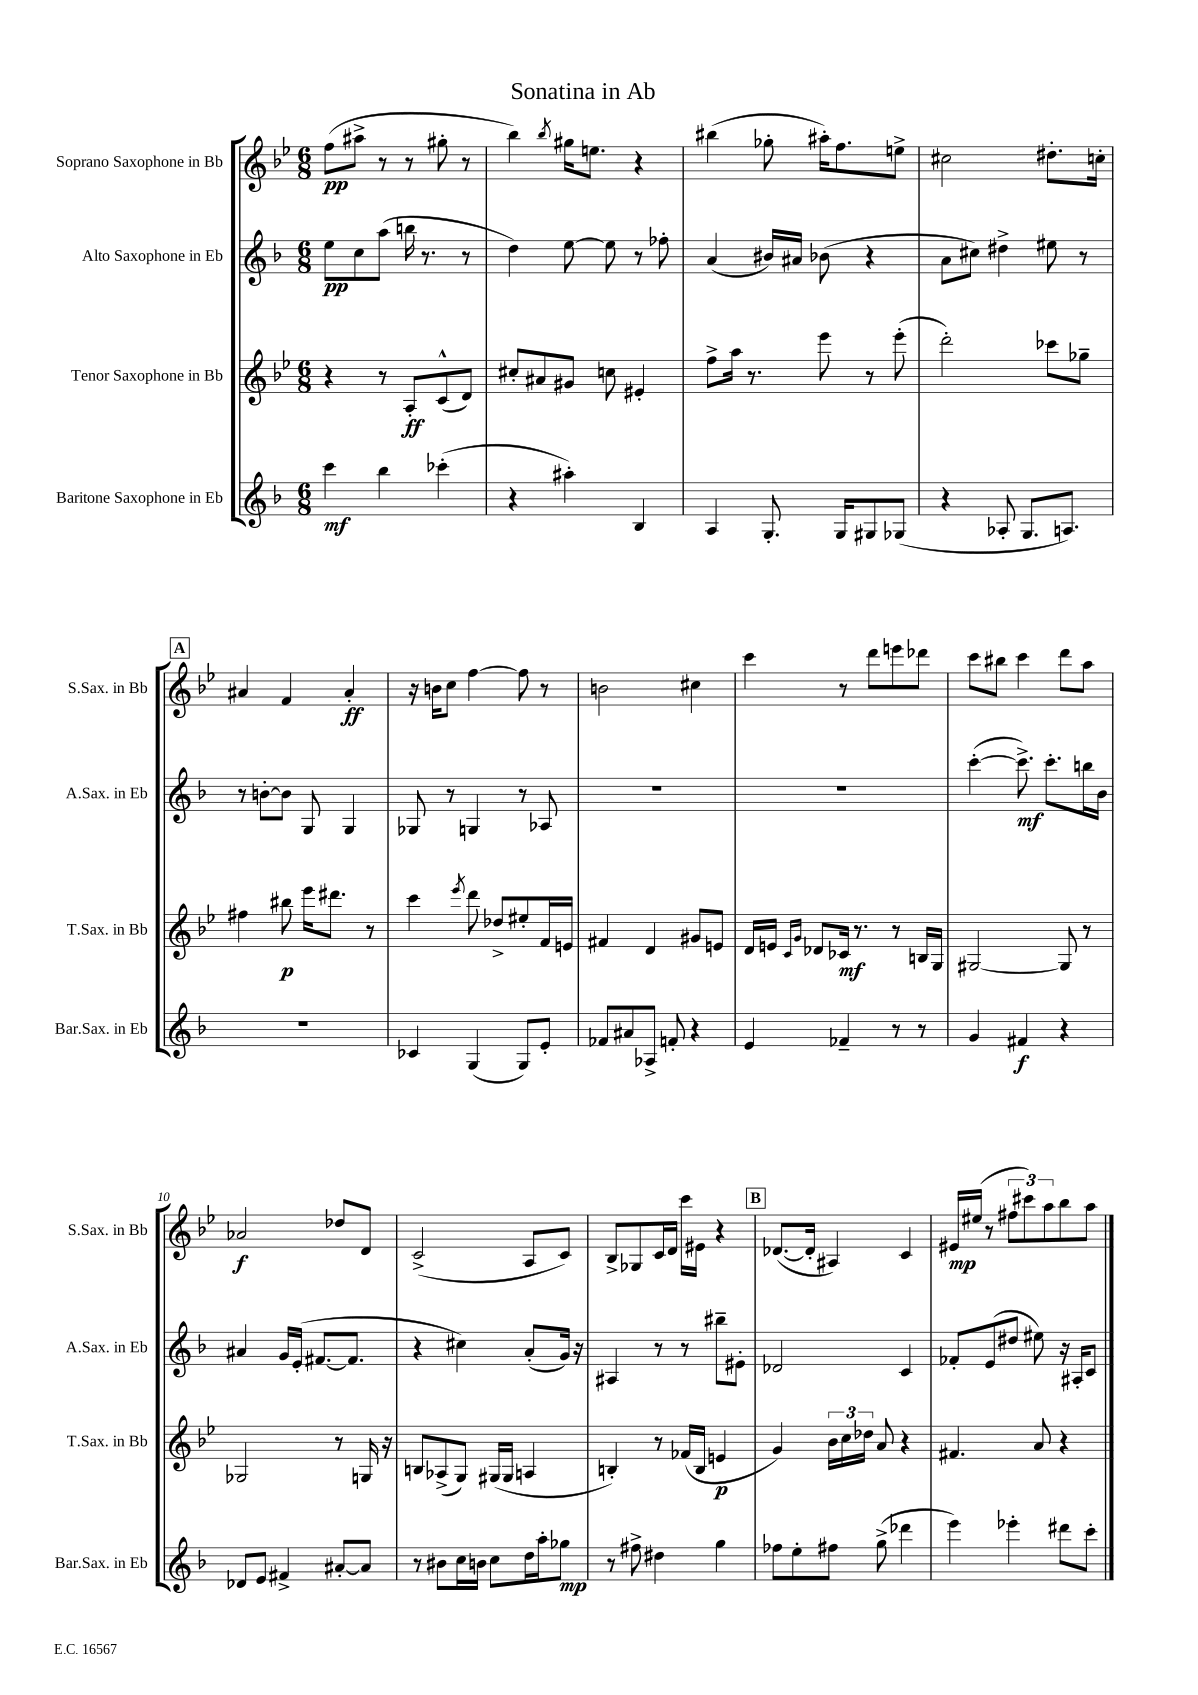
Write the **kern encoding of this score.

**kern	**dynam	**kern	**dynam	**kern	**dynam	**kern	**dynam
*part4	*part4	*part3	*part3	*part2	*part2	*part1	*part1
*staff4	*staff4	*staff3	*staff3	*staff2	*staff2	*staff1	*staff1
*I"Baritone Saxophone in Eb	*	*I"Tenor Saxophone in Bb	*	*I"Alto Saxophone in Eb	*	*I"Soprano Saxophone in Bb	*
*I'Bar.Sax. in Eb	*	*I'T.Sax. in Bb	*	*I'A.Sax. in Eb	*	*I'S.Sax. in Bb	*
*clefG2	*	*clefG2	*	*clefG2	*	*clefG2	*
*k[b-]	*	*k[b-e-]	*	*k[b-]	*	*k[b-e-]	*
*M6/8	*	*M6/8	*	*M6/8	*	*M6/8	*
=1	=1	=1	=1	=1	=1	=1	=1
4ccc\	mf	4r	.	8ee\L	pp	(8ff\L	pp
.	.	.	.	8cc\	.	8aa#X^\J	.
4bb-\	.	8r	.	(8aa\J	.	8r	.
.	.	8A'/L	ff	16bbn\	.	8r	.
.	.	.	.	8.r	.	.	.
(4ccc-X'\	.	(8c^^/	.	.	.	8gg#X'\	.
.	.	8d/J)	.	8r	.	8r	.
=2	=2	=2	=2	=2	=2	=2	=2
4r	.	8cc#X'/L	.	4dd\)	.	4bb-\)	.
.	.	8a#X/	.	.	.	.	.
.	.	.	.	.	.	8qbb-/	.
4aa#X'\)	.	8g#X/J	.	[8ee\	.	16gg#X\KL	.
.	.	.	.	.	.	8.een\J	.
.	.	8ccn\	.	8ee\]	.	.	.
4B-/	.	4e#X'/	.	8r	.	4r	.
.	.	.	.	8ff-X'\	.	.	.
=3	=3	=3	=3	=3	=3	=3	=3
4A/	.	8ff^\L	.	(4a/	.	(4bb#X\	.
.	.	16aa\Jk	.	.	.	.	.
.	.	8.r	.	.	.	.	.
8.G'/	.	.	.	16b#X/LL)	.	8gg-X'\	.
.	.	.	.	16a#X/JJ	.	.	.
.	.	8eee-\	.	(8b-X\	.	16aa#X'\KL)	.
16G/KL	.	.	.	.	.	8.ff\	.
8G#X/	.	8r	.	4r	.	.	.
(8G-X/J	.	(8eee-'\	.	.	.	8een^\J	.
=4	=4	=4	=4	=4	=4	=4	=4
4r	.	2ddd'\)	.	8a\L	.	2cc#X\	.
.	.	.	.	8cc#X\J)	.	.	.
8A-X'/	.	.	.	4dd#X^\	.	.	.
8.G/L	.	.	.	.	.	.	.
.	.	8ccc-X\L	.	8ee#X\	.	8.dd#X'\L	.
8.An/J)	.	.	.	.	.	.	.
.	.	8gg-X~\J	.	8r	.	.	.
.	.	.	.	.	.	16ccn'\Jk	.
!!LO:LB:g=z
!!LO:REH:place=s1:t=A
=5	=5	=5	=5	=5	=5	=5	=5
2.r	.	4ff#X\	.	8r	.	4a#X/	.
.	.	.	.	[8bn'\L	.	.	.
.	.	8bb#X\	p	8b\J]	.	4f/	.
.	.	16eee-\KL	.	8G/	.	.	.
.	.	8.ddd#X\J	.	.	.	.	.
.	.	.	.	4G/	.	4a#'/	ff
.	.	8r	.	.	.	.	.
=6	=6	=6	=6	=6	=6	=6	=6
4c-X/	.	4ccc\	.	8G-X/	.	16r	.
.	.	.	.	.	.	16bn\KL	.
.	.	.	.	8r	.	8cc\J	.
.	.	8qeee-/	.	.	.	.	.
(4G/	.	8ddd\	.	4Gn/	.	[4ff\	.
.	.	8dd-X^/L	.	.	.	.	.
8G/L)	.	8ee#X'/	.	8r	.	8ff\]	.
8e'/J	.	16f/L	.	8A-X/	.	8r	.
.	.	16en/JJ	.	.	.	.	.
=7	=7	=7	=7	=7	=7	=7	=7
8f-X/L	.	4f#X/	.	2.r	.	2bn\	.
8a#X/	.	.	.	.	.	.	.
8A-X^/J	.	4d/	.	.	.	.	.
8fn'/	.	.	.	.	.	.	.
4r	.	8g#X/L	.	.	.	4cc#X\	.
.	.	8en/J	.	.	.	.	.
=8	=8	=8	=8	=8	=8	=8	=8
4e/	.	16d/LL	.	2.r	.	4ccc\	.
.	.	16en/JJ	.	.	.	.	.
.	.	16qqc/LL	.	.	.	.	.
.	.	16qqg/JJ	.	.	.	.	.
.	.	8d-X/L	.	.	.	.	.
4f-X~/	.	16c-X/Jk	mf	.	.	8r	.
.	.	8.r	.	.	.	.	.
.	.	.	.	.	.	8ddd\L	.
8r	.	8r	.	.	.	8eeen\	.
8r	.	16Bn/LL	.	.	.	8ddd-X\J	.
.	.	16G/JJ	.	.	.	.	.
=9	=9	=9	=9	=9	=9	=9	=9
4g/	.	[2G#X/	.	([4ccc'\	.	8ccc\L	.
.	.	.	.	.	.	8bb#X\J	.
4f#X/	f	.	.	8.ccc^\])	mf	4ccc\	.
.	.	.	.	8.ccc'\L	.	.	.
4r	.	8G#/]	.	.	.	8ddd\L	.
.	.	8r	.	16bbn\L	.	8aa\J	.
.	.	.	.	16b-\JJ	.	.	.
!!LO:LB:g=z
=10	=10	=10	=10	=10	=10	=10	=10
8d-X/L	.	2G-X/	.	4a#X/	.	2a-X/	f
8e/J	.	.	.	.	.	.	.
4f#X^/	.	.	.	16g/LL	.	.	.
.	.	.	.	(16e'/JJ	.	.	.
.	.	.	.	[8.f#X/L	.	.	.
[8a#X'/L	.	8r	.	.	.	8dd-X/L	.
.	.	.	.	8.f#/J]	.	.	.
8a#/J]	.	16Gn/	.	.	.	8d/J	.
.	.	16r	.	.	.	.	.
=11	=11	=11	=11	=11	=11	=11	=11
8r	.	8Bn/L	.	4r	.	(2c^/	.
8b#X\L	.	(8A-X^/	.	.	.	.	.
16cc\L	.	8G/J)	.	4cc#X\)	.	.	.
16bn\JJ	.	.	.	.	.	.	.
8cc\L	.	(16G#X/LL	.	.	.	.	.
.	.	16G#/JJ	.	.	.	.	.
16dd\L	.	4An/	.	(8a'/L	.	8A/L	.
16aa'\J	.	.	.	.	.	.	.
8gg-X\J	mp	.	.	16g/Jk)	.	8c/J)	.
.	.	.	.	16r	.	.	.
=12	=12	=12	=12	=12	=12	=12	=12
8r	.	4Bn'/)	.	4A#X/	.	8B-^/L	.
8ff#X^\	.	.	.	.	.	8G-X/	.
4dd#X\	.	8r	.	8r	.	16c/L	.
.	.	.	.	.	.	16d/JJ	.
.	.	(16f-X/LL	.	8r	.	16ccc\LL	.
.	.	16B/JJ	.	.	.	16e#X\JJ	.
4gg\	.	4en/	p	8bb#X~\L	.	4r	.
.	.	.	.	8e#X'\J	.	.	.
!!LO:REH:place=s1:t=B
=13	=13	=13	=13	=13	=13	=13	=13
8ff-X\L	.	4g/)	.	2d-X/	.	([8.d-X/L	.
8ee'\	.	.	.	.	.	.	.
.	.	.	.	.	.	16d-'/Jk]	.
8ff#X\J	.	24b-\LL	.	.	.	4A#X/)	.
.	.	24cc\	.	.	.	.	.
.	.	24dd-X\JJ	.	.	.	.	.
(8gg^\	.	8a/	.	.	.	.	.
4ddd-X\	.	4r	.	4c/	.	4c/	.
=14	=14	=14	=14	=14	=14	=14	=14
4eee\)	.	4.f#X/	.	8f-X'/L	.	16e#X/LL	mp
.	.	.	.	.	.	(16ee#X/JJ	.
.	.	.	.	(8e/	.	8r	.
4eee-X'\	.	.	.	8dd#X/J	.	12ff#X\L	.
.	.	.	.	.	.	12ccc#X\)	.
.	.	8a/	.	8ee#X\)	.	.	.
.	.	.	.	.	.	12aa\	.
8ddd#X\L	.	4r	.	16r	.	8bb-\	.
.	.	.	.	16A#X'/KL	.	.	.
8ccc'\J	.	.	.	8c/J	.	8aa\J	.
==	==	==	==	==	==	==	==
*-	*-	*-	*-	*-	*-	*-	*-
